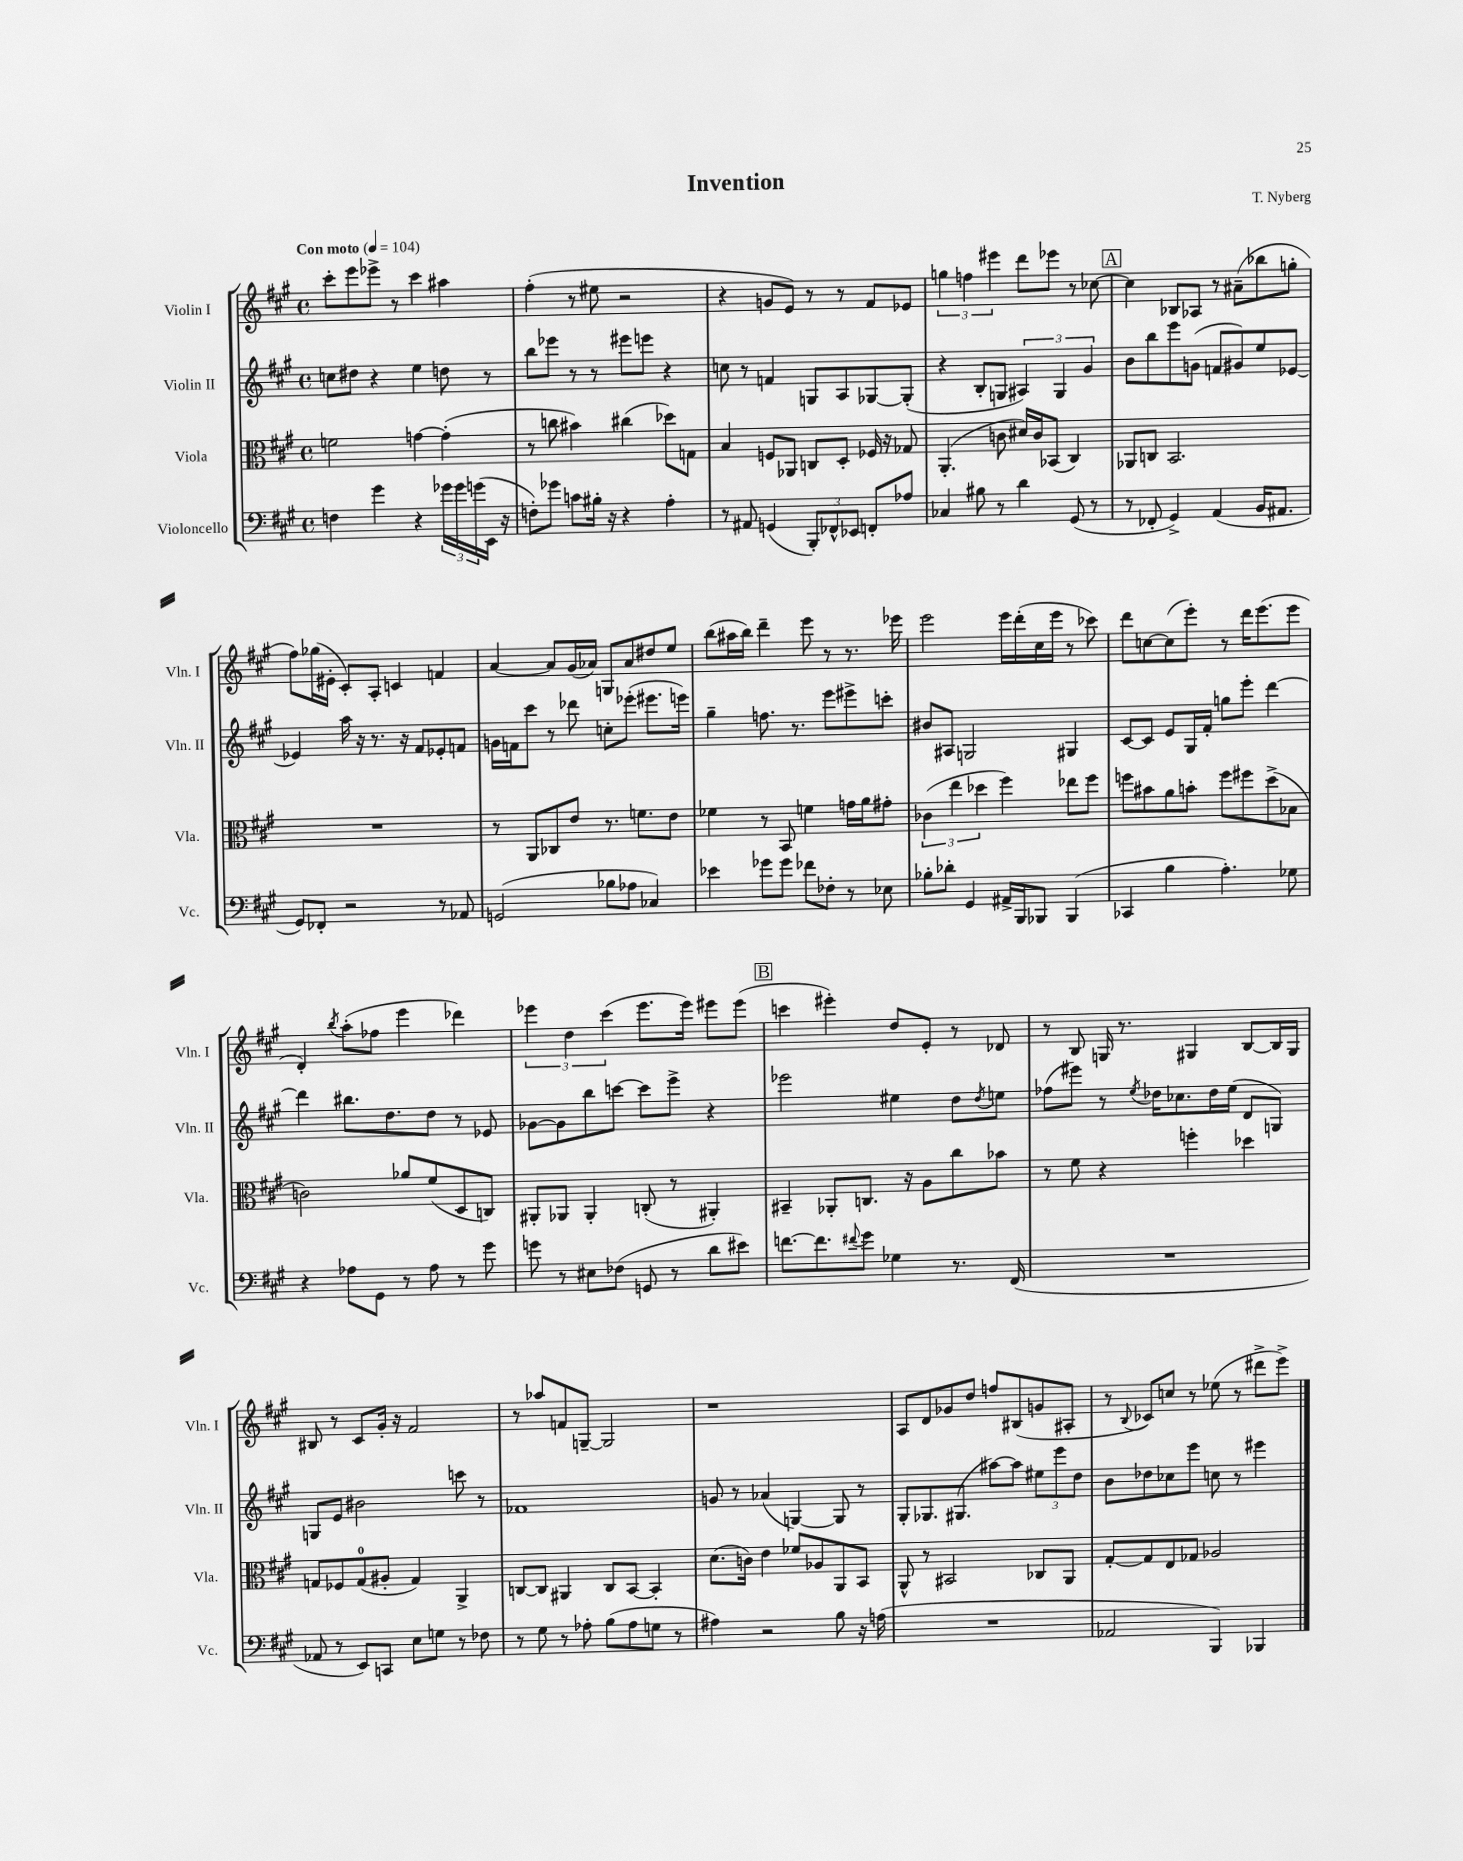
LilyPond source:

\header { title = "Invention" composer = "T. Nyberg" }
<<
\new StaffGroup <<
\new Staff = "s0" \with { instrumentName = "Violin I" shortInstrumentName = "Vln. I" } {
    \clef treble \key a \major \defaultTimeSignature \time 4/4 \tempo "Con moto" 4 = 104
    cis'''8-. e'''8 ees'''8-> r8 cis'''4 ais''4 |
    fis''4-.( r8 eis''8 r2 |
    r4 g'8 e'8) r8 r8 fis'8 ees'8 |
    \tuplet 3/2 { g''4 f''4 eis'''4 } d'''8 ees'''8 r8 ces''8~ |
    \mark \markup { \box "A" } ces''4 bes8 aes8 r8 ais'8--( bes''8 g''8-. |
    fis''8) ges''16( eis'16-. cis'8-.) a8-. c'4 f'4 |
    a'4~ a'8 gis'16( aes'16) g8 aes'8 dis''8 e''8 |
    b''8( ais''16 b''16) d'''4-- e'''8 r8 r8. ees'''16 |
    e'''2 e'''16 d'''16-.( cis''16 e'''16 r8 ces'''8) |
    d'''8 c''8~ c''8( e'''8-.) r8 d'''16 e'''8.( e'''8 |
    d'4-.) \acciaccatura { b''8 } a''8-.( fes''8 e'''4 des'''4) |
    \tuplet 3/2 { ees'''4 d''4 cis'''4( } ees'''8. ees'''16) eis'''8 eis'''8( |
    \mark \markup { \box "B" } c'''4 eis'''4-.) d''8 e'8-. r8 des'8 |
    r8 b8 g16 r8. gis4 b8~ b16 gis16 |
    bis8 r8 cis'8 gis'16-. r16 fis'2 |
    r8 aes''8 f'8 g8~-- g2 |
    r1 |
    a8 d'8 ges'8 d''8 f''8 bis8( g'8 ais8-. |
    r8 \appoggiatura { b8 } ces'8) c''8 r8 ees''8( r8 dis'''8-> e'''8->) \bar "|." |
}
\new Staff = "s1" \with { instrumentName = "Violin II" shortInstrumentName = "Vln. II" } {
    \clef treble \key a \major \defaultTimeSignature \time 4/4
    c''8 dis''8 r4 e''4 d''8 r8 |
    b''8 ees'''8 r8 r8 eis'''8 e'''8 r4 |
    c''8 r8 f'4 g8 a8 ges8~ ges8-.( |
    r4 b8-. g8 \tuplet 3/2 { ais4) g4 gis'4 } |
    \mark \markup { \box "A" } b'8 b''8 e'''8 g'8( f'8 gis'8) e''8 ees'8~ |
    ees'4 a''16 r16 r8. r16 fis'8 ees'8-. f'8 |
    g'16 f'16 cis'''8 r8 des'''8 c''8-. ees'''8-.( eis'''8. e'''16) |
    gis''4-- f''8. r8. e'''8 eis'''8-> c'''8-. |
    bis'8 ais8 g2 gis4 |
    cis'8~ cis'8 e'8 gis16 fis'16-. g''8 e'''8-. d'''4~ |
    d'''4 bis''8. d''8. d''8 r8 ees'8 |
    ges'8~ ges'8 b''8 c'''8~ c'''8 e'''8-> r4 |
    \mark \markup { \box "B" } ees'''2 eis''4 d''8 \acciaccatura { d''8 } e''8 |
    fes''8( eis'''8) r8 \acciaccatura { e''8 } des''16 ces''8. des''16 e''16( d'8 g8) |
    g8 e'8 bis'2 c'''8 r8 |
    fes'1 |
    g'8 r8 aes'4( g4~) g8 r8 |
    gis8-. ges8. gis8.( ais''8~) ais''8 \tuplet 3/2 { eis''8 e'''8 d''8 } |
    b'8 des''8 ces''8 e'''8 c''8 r8 eis'''4 \bar "|." |
}
\new Staff = "s2" \with { instrumentName = "Viola" shortInstrumentName = "Vla." } {
    \clef alto \key a \major \defaultTimeSignature \time 4/4
    f'2 g'4~ g'4-.( |
    r8 c''8 bis'4) cis''4( des''8) g8 |
    b4 f8 aes,8 c8 d8-. fes16 r16 ges8 |
    a,4.-.( c'8 dis'16) c'16 bes,8( cis4) |
    \mark \markup { \box "A" } aes,8 c8 b,2. |
    R1 |
    r8 a,8 ces8 e'8 r8. f'8. e'8 |
    fes'4 r8 b,8 f'4 g'16 a'16 gis'8-. |
    \tuplet 3/2 { ces'4( e''4 des''4 } fis''4) ees''8 fis''8 |
    f''8 bis'8 a'8 b'8-. f''8 fis''8 d''8->( bes8 |
    c'2) aes'8 fis'8( d8 c8) |
    ais,8-. aes,8 aes,4-. c8-.( r8 ais,4-.) |
    \mark \markup { \box "B" } bis,4-- aes,8-. c8. r16 a8 cis''8 bes'8 |
    r8 fis'8 r4 f''4-. des''4 |
    g8 fes8 g8-0( ais8-. g4) a,4-> |
    c8~ c8 ais,4 c8 b,8~ b,4-. |
    d'8.( c'16) e'4 fes'8 aes8 a,8 b,8 |
    a,8-^ r8 bis,2 ces8 a,8 |
    gis8~-. gis8 e8 ges8 aes2 \bar "|." |
}
\new Staff = "s3" \with { instrumentName = "Violoncello" shortInstrumentName = "Vc." } {
    \clef bass \key a \major \defaultTimeSignature \time 4/4
    f4 gis'4 r4 \tuplet 3/2 { ges'16 ges'16 g'16( } e,16 r16 |
    f8-.) ges'8 c'8 bis16-. r16 r4 a4-. |
    r8 ais,8 g,4( \tuplet 3/2 { b,,8-.) fes,8-^ ees,8 } f,8-. aes8 |
    ces4 bis8 r8 d'4 gis,8( r8 |
    \mark \markup { \box "A" } r8 fes,8-. gis,4->) a,4( b,16 ais,8. |
    gis,8) fes,8-. r2 r8 aes,8 |
    g,2( bes8 aes8 ces4) |
    ees'4 ges'8 ges'8 fes'8 fes8-. r8 ees8 |
    bes8-. des'8-. gis,4 ais,16-> b,,16 bes,,8 bes,,4( |
    ces,4 b4 a4.-.) ges8 |
    r4 aes8 gis,8 r8 aes8 r8 gis'8 |
    g'8 r8 eis8 fes8( g,8 r8 d'8 eis'8) |
    \mark \markup { \box "B" } f'8.~ f'8. \appoggiatura { fis'8 } gis'8 ges4 r8. fis,16( |
    R1 |
    aes,8 r8 e,8) c,8 e8 g8 r8 fes8 |
    r8 gis8 r8 aes8-. b8( aes8 g8 r8 |
    ais4) r2 b8 r16 a16( |
    R1 |
    aes,2 b,,4) bes,,4 \bar "|." |
}
>>
>>
\layout { \context { \Score \remove "Bar_number_engraver" } }
